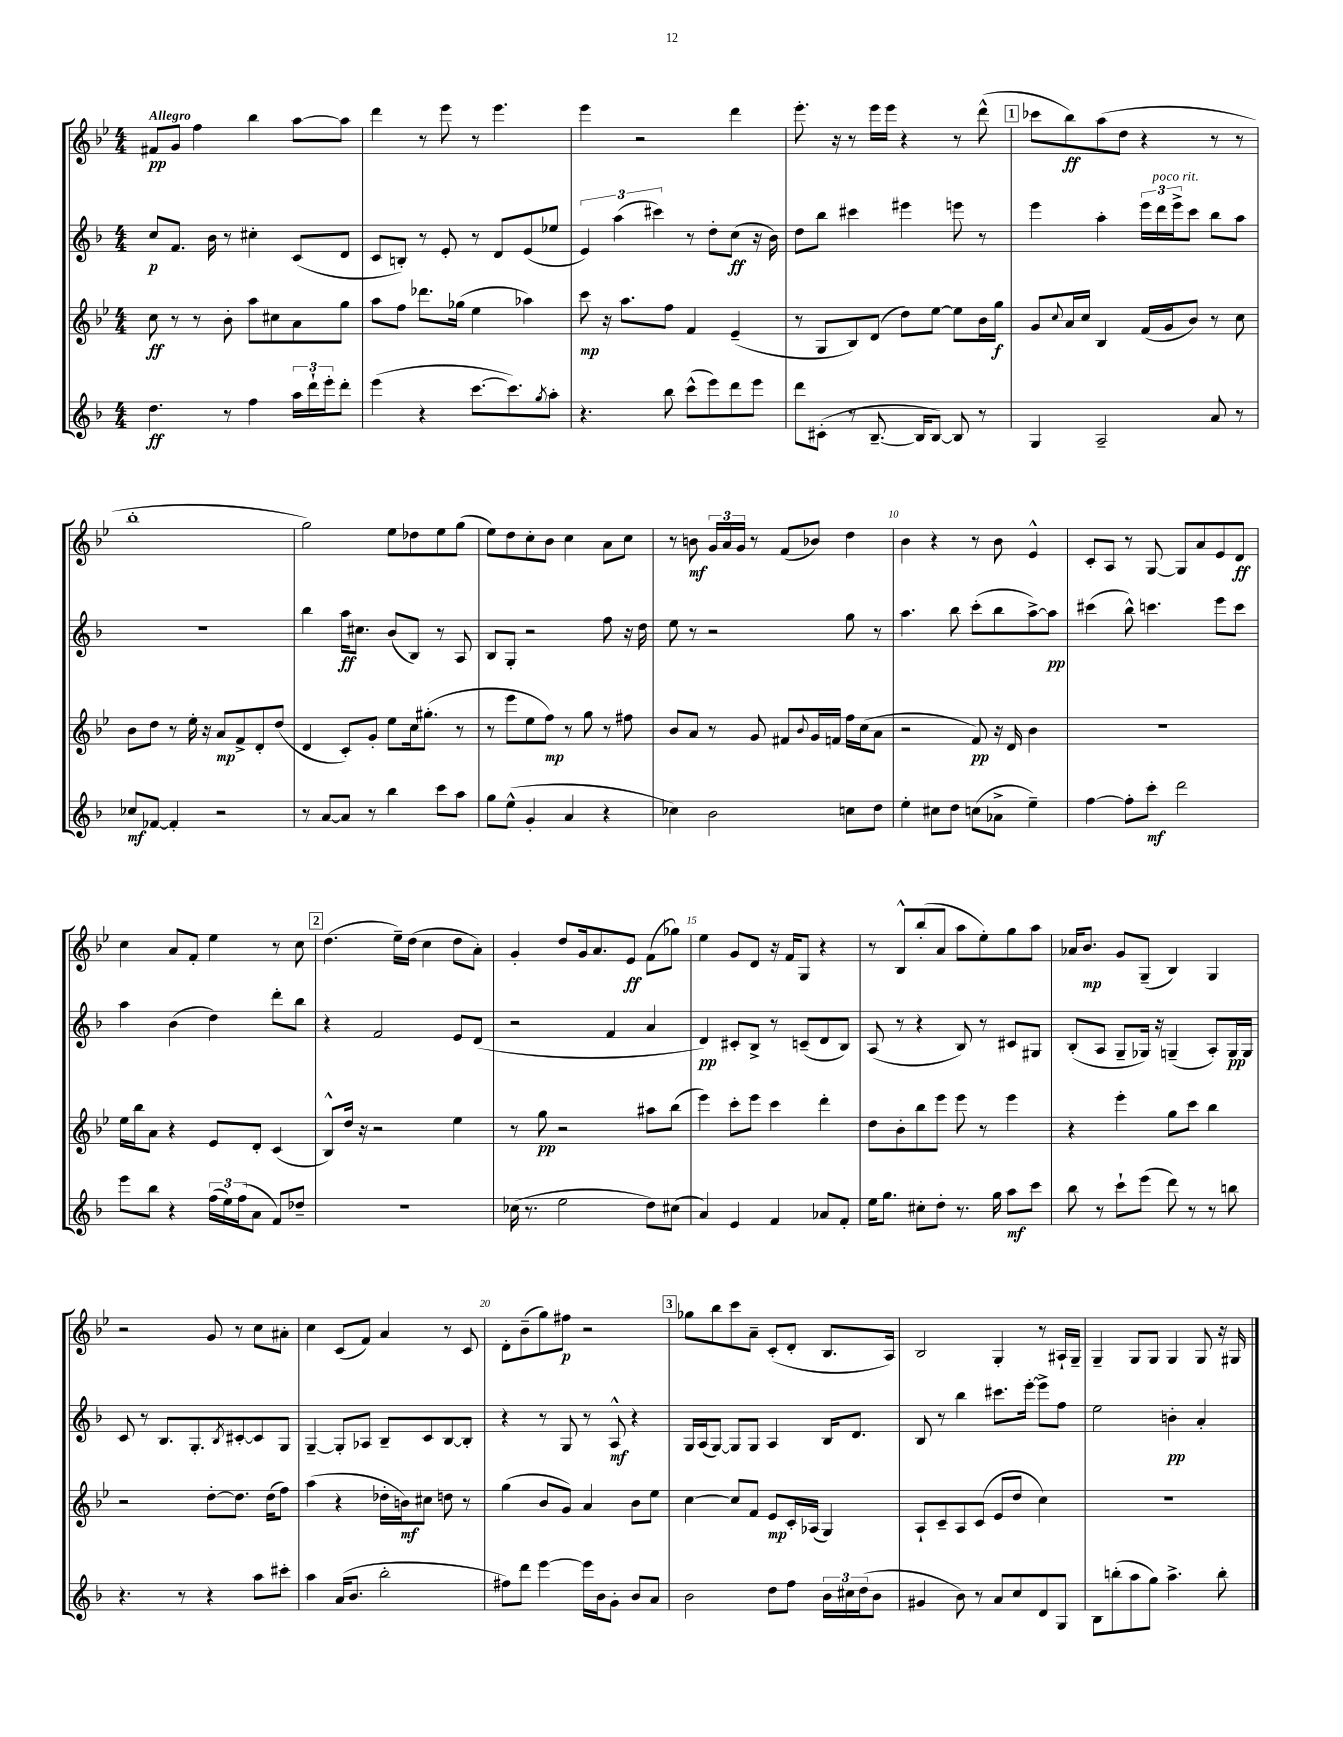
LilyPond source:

<<
\new StaffGroup <<
\new Staff = "s0" {
    \clef treble \key bes \major \numericTimeSignature \time 4/4 \tempo "Allegro"
    fis'8\pp g'8 f''4 bes''4 a''8~ a''8 |
    d'''4 r8 ees'''8 r8 ees'''4. |
    ees'''4 r2 d'''4 |
    ees'''8.-. r16 r8 ees'''16 ees'''16 r4 r8 d'''8-^( |
    \mark \markup { \box "1" } ces'''8 bes''8\ff) a''8( d''8 r4 r8 r8 |
    bes''1-. |
    g''2) ees''8 des''8 ees''8 g''8( |
    ees''8) d''8 c''8-. bes'8 c''4 a'8 c''8 |
    r8 b'8\mf \tuplet 3/2 { g'16 a'16 g'16 } r8 f'8( bes'8) d''4 |
    bes'4 r4 r8 bes'8 ees'4-^ |
    c'8-. a8 r8 g8~ g8 a'8 ees'8 d'8\ff |
    c''4 a'8 f'8-. ees''4 r8 c''8 |
    \mark \markup { \box "2" } d''4.( ees''16--) d''16( c''4 d''8 a'8-.) |
    g'4-. d''8 g'16 a'8. ees'8\ff f'8( ges''8) |
    ees''4 g'8 d'8 r16 f'16 g8 r4 |
    r8 bes8-^ bes''8-.( a'8 a''8 ees''8-.) g''8 a''8 |
    aes'16 bes'8.\mp g'8 g8--( bes4) g4 |
    r2 g'8 r8 c''8 ais'8-. |
    c''4 c'8( f'8) a'4 r8 c'8 |
    d'8-. bes'8--( g''8) fis''8\p r2 |
    \mark \markup { \box "3" } ges''8 bes''8 c'''8 a'8-- c'8-.( d'8-. bes8. a16) |
    bes2 g4-. r8 ais16-! g16-- |
    g4-- g8 g8 g4 g8 r16 gis16 \bar "|." |
}
\new Staff = "s1" {
    \clef treble \key f \major \numericTimeSignature \time 4/4
    c''8\p f'8. bes'16 r8 cis''4-. c'8( d'8 |
    c'8 b8-.) r8 e'8-. r8 d'8 e'8( ees''8 |
    \tuplet 3/2 { e'4) a''4( cis'''4) } r8 d''8-. c''8\ff( r16 bes'16) |
    d''8 bes''8 cis'''4 eis'''4 e'''8 r8 |
    \mark \markup { \box "1" } e'''4 a''4-. \tuplet 3/2 { e'''16 d'''16^\markup { \italic "poco rit." } e'''16-> } c'''8 bes''8 a''8 |
    R1 |
    bes''4 a''16\ff cis''8. bes'8( bes8) r8 a8 |
    bes8 g8-. r2 f''8 r16 d''16 |
    e''8 r8 r2 g''8 r8 |
    a''4. bes''8 c'''8-.( bes''8 a''8~->) a''8\pp |
    cis'''4( bes''8-^) c'''4. e'''8 c'''8 |
    a''4 bes'4( d''4) d'''8-. bes''8 |
    \mark \markup { \box "2" } r4 f'2 e'8 d'8( |
    r2 f'4 a'4 |
    d'4\pp) cis'8-. bes8-> r8 c'8--( d'8 bes8) |
    a8( r8 r4 bes8) r8 cis'8 gis8 |
    bes8-.( a8 g8-- ges16) r16 g4--( a8-.) g16\pp g16 |
    c'8 r8 bes8. g8.-. \acciaccatura { bes8 } cis'8~-. cis'8 g8 |
    g4~-- g8-. aes8 bes8-- c'8 bes8~ bes8-. |
    r4 r8 g8 r8 a8-^\mf r4 |
    \mark \markup { \box "3" } g16 a16( g8~) g8 g8 a4 bes16 d'8. |
    bes8 r8 bes''4 cis'''8. e'''16~-. e'''8-> f''8 |
    e''2 b'4-.\pp a'4-. \bar "|." |
}
\new Staff = "s2" {
    \clef treble \key bes \major \numericTimeSignature \time 4/4
    c''8\ff r8 r8 bes'8-. a''8 cis''8 a'8 g''8 |
    a''8 f''8 des'''8. ges''16( ees''4 aes''4) |
    c'''8\mp r16 a''8. f''8 f'4 ees'4--( |
    r8 g8 bes8) d'8( d''8) ees''8~ ees''8 bes'16 g''16\f |
    \mark \markup { \box "1" } g'8 \appoggiatura { c''8 } a'16 c''16 bes4 f'16( g'16 bes'8) r8 c''8 |
    bes'8 d''8 r8 ees''16-. r16 a'8\mp f'8-> d'8-. d''8( |
    d'4 c'8-.) g'8-. ees''8 c''16 gis''8.-.( r8 |
    r8 ees'''8 ees''8 f''8\mp) r8 g''8 r8 fis''8 |
    bes'8 a'8 r8 g'8 fis'8 \appoggiatura { bes'8 } g'16 f'16 f''16 c''16( a'8 |
    r2 f'8\pp) r16 d'16 bes'4 |
    R1 |
    ees''16 bes''16 a'8 r4 ees'8 d'8-. c'4( |
    \mark \markup { \box "2" } bes8-^) d''16 r16 r2 ees''4 |
    r8 g''8\pp r2 ais''8 bes''8( |
    ees'''4) c'''8-. ees'''8 c'''4 d'''4-. |
    d''8 bes'8-. bes''8 ees'''8 ees'''8 r8 ees'''4 |
    r4 ees'''4-. g''8 c'''8 bes''4 |
    r2 d''8~-. d''8. d''16( f''8) |
    a''4( r4 des''16-. b'16\mf) cis''8 d''8 r8 |
    g''4( bes'8 g'8) a'4 bes'8 ees''8 |
    \mark \markup { \box "3" } c''4~ c''8 f'8 ees'8\mp c'16-. aes16( g4) |
    a8-! c'8-- a8 c'8( ees'8 d''8 c''4) |
    R1 \bar "|." |
}
\new Staff = "s3" {
    \clef treble \key f \major \numericTimeSignature \time 4/4
    d''4.\ff r8 f''4 \tuplet 3/2 { a''16 d'''16-! e'''16-. } d'''8-. |
    e'''4( r4 c'''8.~ c'''8.) \acciaccatura { g''8 } a''8-. |
    r4. bes''8 c'''8-^( e'''8) d'''8 e'''8 |
    d'''8 cis'8-.( r8 bes8.~-- bes16 bes8~) bes8 r8 |
    \mark \markup { \box "1" } g4 a2-- a'8 r8 |
    ces''8\mf fes'8~ fes'4-. r2 |
    r8 a'8~ a'8 r8 bes''4 c'''8 a''8 |
    g''8 e''8-^( g'4-. a'4 r4 |
    ces''4) bes'2 c''8 d''8 |
    e''4-. cis''8 d''8 c''8( aes'8-> e''4--) |
    f''4~ f''8-. c'''8-.\mf d'''2 |
    e'''8 bes''8 r4 \tuplet 3/2 { f''16( e''16) f''16( } a'8 f'8) des''8-- |
    \mark \markup { \box "2" } r1 |
    ces''16( r8. e''2 d''8) cis''8( |
    a'4) e'4 f'4 aes'8 f'8-. |
    e''16 g''8. cis''8-. d''8-. r8. g''16 a''8\mf c'''8 |
    bes''8 r8 c'''8-! e'''8( d'''8) r8 r8 b''8 |
    r4. r8 r4 a''8 cis'''8-. |
    a''4 a'16( bes'8. bes''2-. |
    fis''8) d'''8 e'''4~ e'''16 bes'16 g'8-. bes'8 a'8 |
    \mark \markup { \box "3" } bes'2 d''8 f''8 \tuplet 3/2 { bes'16 cis''16 d''16( } bes'8 |
    gis'4 bes'8) r8 a'8 c''8 d'8 g8 |
    bes8 b''8-.( a''8 g''8) a''4.-> b''8-. \bar "|." |
}
>>
>>
\layout { \context { \Score \override BarNumber.break-visibility = ##(#f #t #t) barNumberVisibility = #(every-nth-bar-number-visible 5) } }
